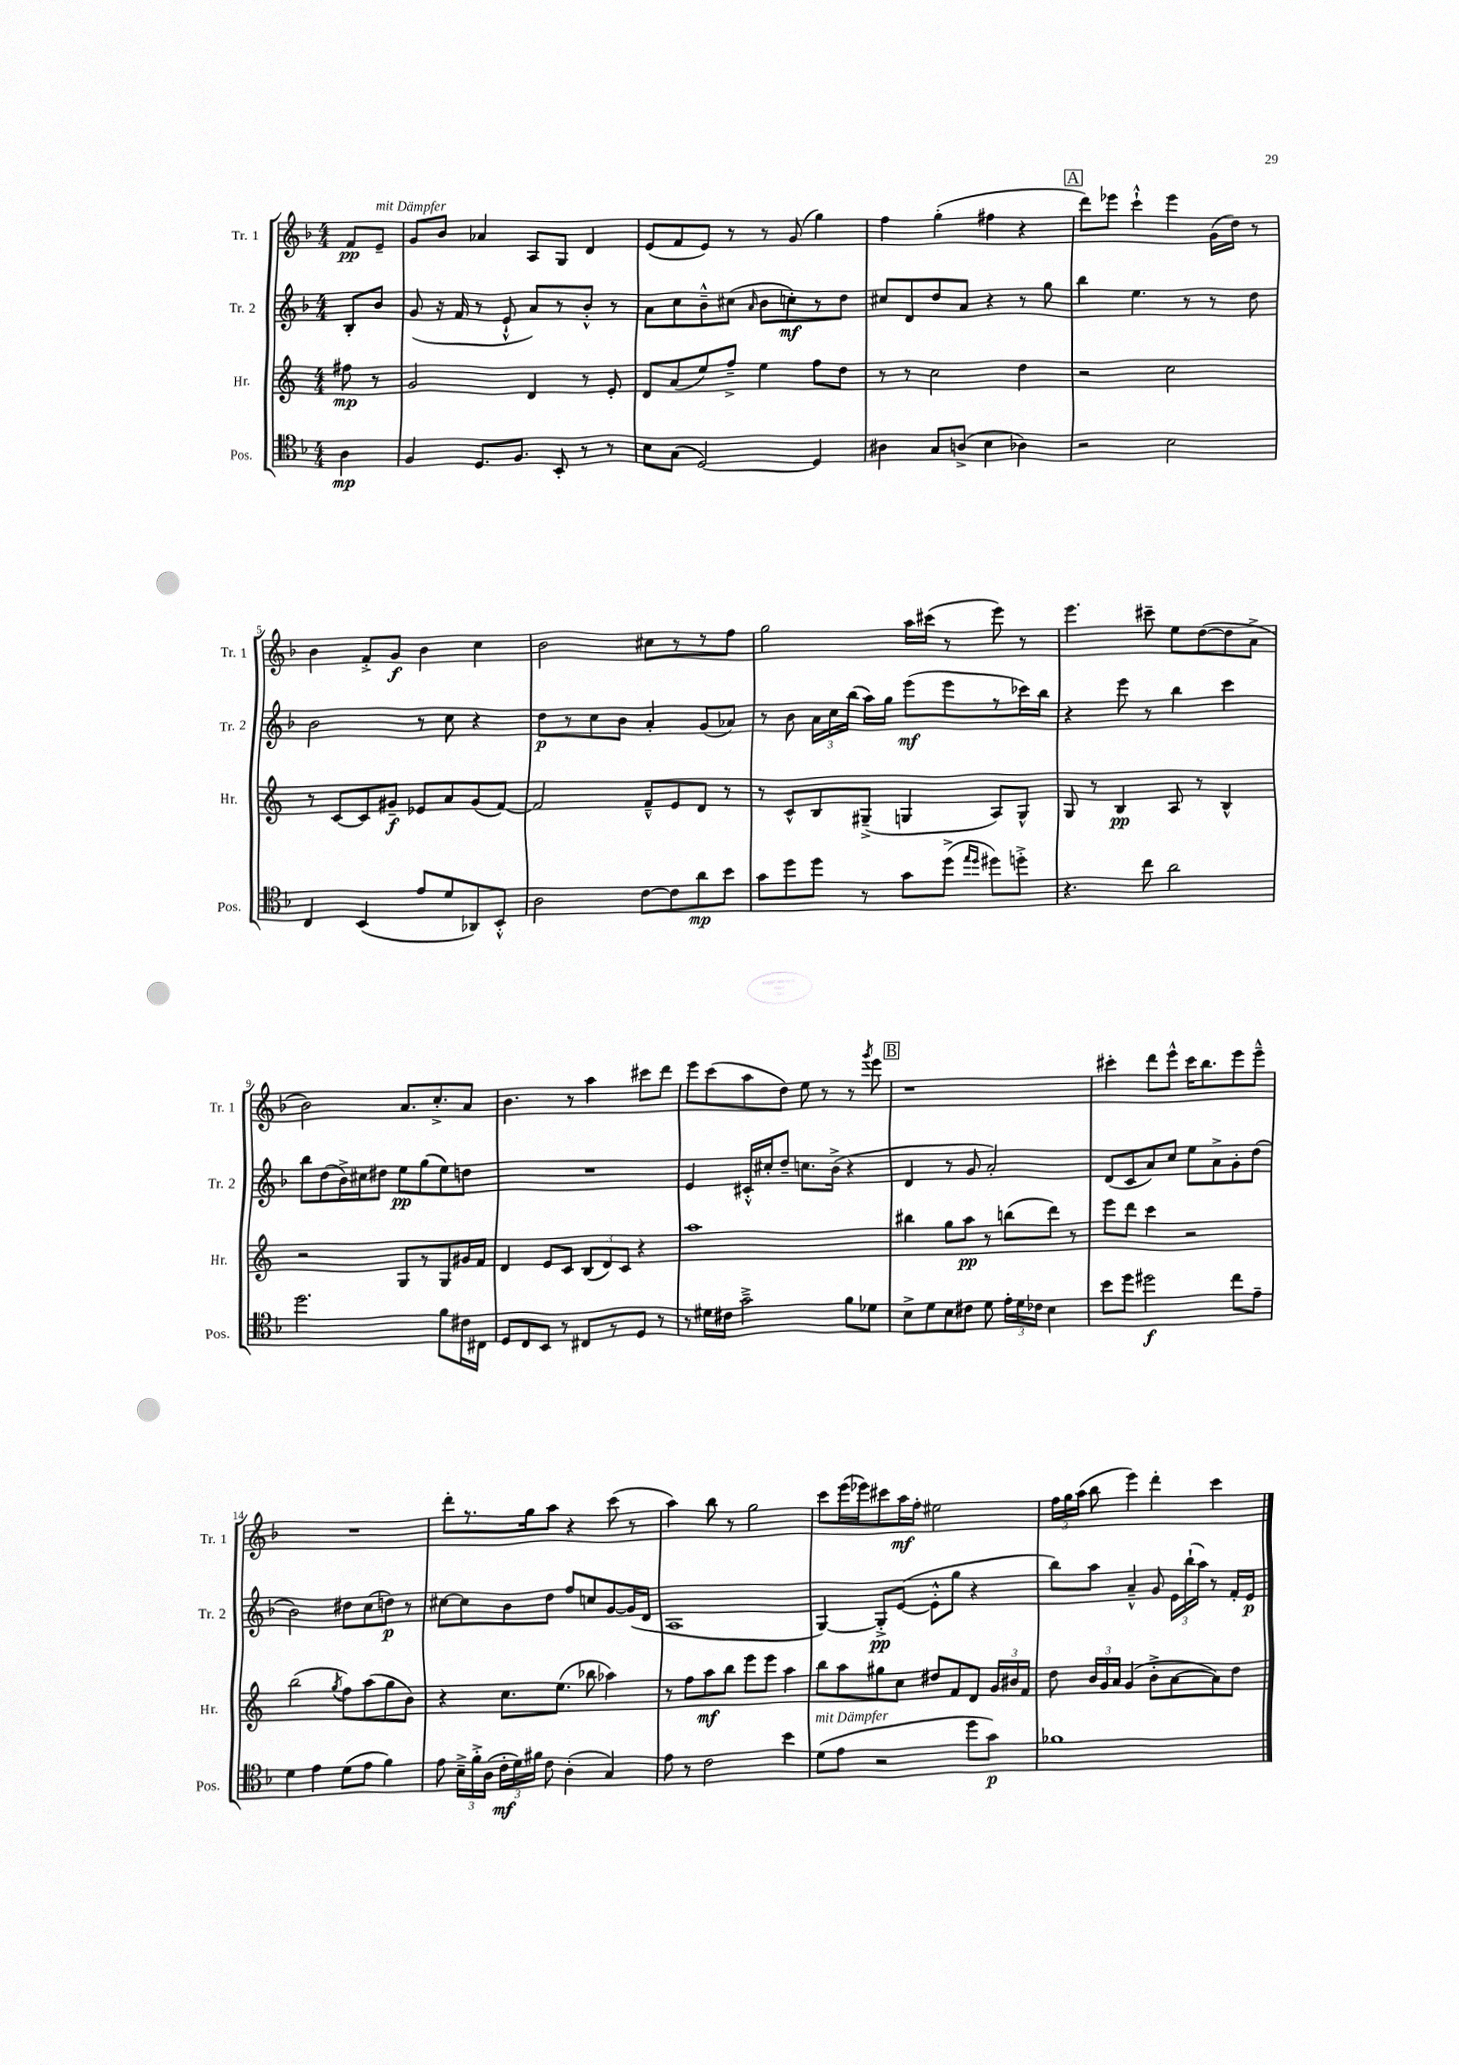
<<
\new StaffGroup <<
\new Staff = "s0" \with { instrumentName = "Tr. 1" shortInstrumentName = "Tr. 1" } {
    \clef treble \key f \major \numericTimeSignature \time 4/4 \partial 4
    \autoBeamOff f'8[\pp e'8]--^\markup { \italic "mit Dämpfer" } |
    g'8[ bes'8] aes'4 a8[ g8] d'4 |
    e'8[( f'8 e'8]) r8 r8 g'8( g''4) |
    f''4 g''4-.( fis''4 r4 |
    \mark \markup { \box "A" } d'''8[) ees'''8] c'''4-!-^ ees'''4 g'16[( d''16]) r8 |
    bes'4 f'8[-.-> g'8]\f bes'4 c''4 |
    bes'2 cis''8[ r8 r8 f''8] |
    g''2 a''16[ cis'''16]( r8 e'''8) r8 |
    e'''4. cis'''8-- e''8[ d''8~( d''8 a'8]-> |
    bes'2) a'8.[ c''8.-.-> a'8] |
    bes'4. r8 a''4 cis'''8[ d'''8] |
    e'''8[ c'''8( a''8 d''8]) e''8 r8 r8 \acciaccatura { g'''8 } e'''8 |
    \mark \markup { \box "B" } r1 |
    cis'''4-. d'''8[ e'''8]-^ cis'''16[ bes''8. e'''8 e'''8]---^ |
    R1 |
    d'''8[-. r8. g''16 a''8] r4 c'''8( r8 |
    a''4) bes''8 r8 g''2 |
    c'''8[ e'''16( ees'''16) cis'''8 a''16\mf f''16]-. eis''2 |
    \tuplet 3/2 { f''16[ g''16 a''16]( } bes''8 e'''4) d'''4-. c'''4 \bar "|." |
}
\new Staff = "s1" \with { instrumentName = "Tr. 2" shortInstrumentName = "Tr. 2" } {
    \clef treble \key f \major \numericTimeSignature \time 4/4 \partial 4
    \autoBeamOff bes8[-. bes'8] |
    g'8( r16 f'16 r8 e'8-!-^ a'8[) r8 bes'8]-.-^ r8 |
    a'8[ c''8 bes'8---^ cis''8]( \grace { a'16 } bes'8[ c''8-.\mf) r8 d''8] |
    cis''8[ d'8 d''8 a'8] r4 r8 g''8 |
    \mark \markup { \box "A" } bes''4 e''4. r8 r8 d''8 |
    bes'2 r8 c''8 r4 |
    d''8[\p r8 c''8 bes'8] a'4-. g'8[( aes'8]) |
    r8 bes'8 \tuplet 3/2 { a'16[ c''16 bes''16]( } a''16[) g''16] e'''8[\mf( e'''8 r8 ces'''16) bes''16] |
    r4 e'''8 r8 bes''4 c'''4 |
    bes''8[ d''8( bes'16->) cis''16 dis''8] e''8[\pp g''8( e''8) d''8] |
    R1 |
    e'4 cis'16[-.-^ cis''16-. d''8]-- c''8.[ bes'16]->( r4 |
    \mark \markup { \box "B" } d'4 r8 g'8 a'2-.) |
    d'8[( c'8 a'8) c''8] e''8[ a'8-> g'8-. d''8]( |
    bes'2) dis''8[ c''8( d''8]\p) r8 |
    cis''8[~ cis''8 bes'8 d''8] f''8[ c''8 g'8~ g'16( d'16] |
    a1 |
    g4~) g8[-.->\pp e'8]~( e'8[-.-^ g''8] r4 |
    bes''8[) a''8] a'4---^ g'8 \tuplet 3/2 { e'16[ bes''16-!( a''16]) } r8 f'16[-. e'16]\p \bar "|." |
}
\new Staff = "s2" \with { instrumentName = "Hr." shortInstrumentName = "Hr." } {
    \clef treble \key c \major \numericTimeSignature \time 4/4 \partial 4
    \autoBeamOff fis''8\mp r8 |
    g'2 d'4 r8 e'8-. |
    d'8[ a'8( e''8) f''8]---> e''4 f''8[ d''8] |
    r8 r8 c''2 d''4 |
    \mark \markup { \box "A" } r2 c''2 |
    r8 c'8[~ c'8 gis'8]--\f ees'8[ a'8 gis'8( f'8]~) |
    f'2 f'8[---^ e'8 d'8] r8 |
    r8 c'8[-^ b8 gis8]--->( g4 a8[) g8]-^ |
    g8 r8 b4\pp a8 r8 b4-^ |
    r2 g8[ r8 g8 gis'16 f'16] |
    d'4 e'8[ c'8] \tuplet 3/2 { b8[( d'8) c'8] } r4 |
    a''1 |
    \mark \markup { \box "B" } bis''4 g''8[ a''8]\pp r8 b''8[( d'''8]) r8 |
    e'''8[ d'''8] c'''4 r2 |
    b''2( \acciaccatura { g''8 } f''8[) a''8( g''8 b'8]) |
    r4 c''8.[ e''8.]( bes''8 aes''4) |
    r8 f''8[ a''8\mf b''8] e'''8[ e'''8] a''4 |
    b''8[ a''8 gis''8 c''8] dis''8[ f'8 d'8] \tuplet 3/2 { g'16[ bis'16 f'16] } |
    d''8 \tuplet 3/2 { b'16[ g'16 a'16] } g'4( b'8[-.-> a'8~ a'8) d''8] \bar "|." |
}
\new Staff = "s3" \with { instrumentName = "Pos." shortInstrumentName = "Pos." } {
    \clef tenor \key f \major \numericTimeSignature \time 4/4 \partial 4
    \autoBeamOff a4\mp |
    f4 d8.[ f8.] bes,8-. r8 r8 |
    bes8[ g8]( d2~) d4 |
    ais4 g8[ a8]->( bes4 aes4) |
    \mark \markup { \box "A" } r2 bes2 |
    c4 bes,4( e'8[ d'8 aes,8) bes,8]-.-^ |
    a2 c'8[~ c'8 a'8\mp bes'8] |
    g'8[ d''8 d''8] r8 g'8[ d''8]->( \grace { e''16[ d''16] } dis''8[) d''8]-.-> |
    r4. c''8 a'2 |
    d''2. f'8[ cis'16 cis16] |
    d8[ c8 bes,8] r8 cis8[ r8 d8] r8 |
    r8 dis'16[ cis'16] g'2---> f'8[ des'8] |
    \mark \markup { \box "B" } bes8[-> d'8 bes8 cis'8] d'8 \tuplet 3/2 { e'16[-. d'16 ces'16] } bes4 |
    bes'8[ d''8] dis''2\f c''8[ e'8]-- |
    d'4 e'4 d'8[( e'8] f'4) |
    e'8 \tuplet 3/2 { bes16[---> f'16-.-> a16]( } \tuplet 3/2 { c'16[-.\mf d'16) fis'16] } c'8 a4-.( g4) |
    e'8 r8 c'2 bes'4 |
    d'8[^\markup { \italic "mit Dämpfer" }( e'8] r2 d''8[ g'8]\p) |
    fes'1 \bar "|." |
}
>>
>>
